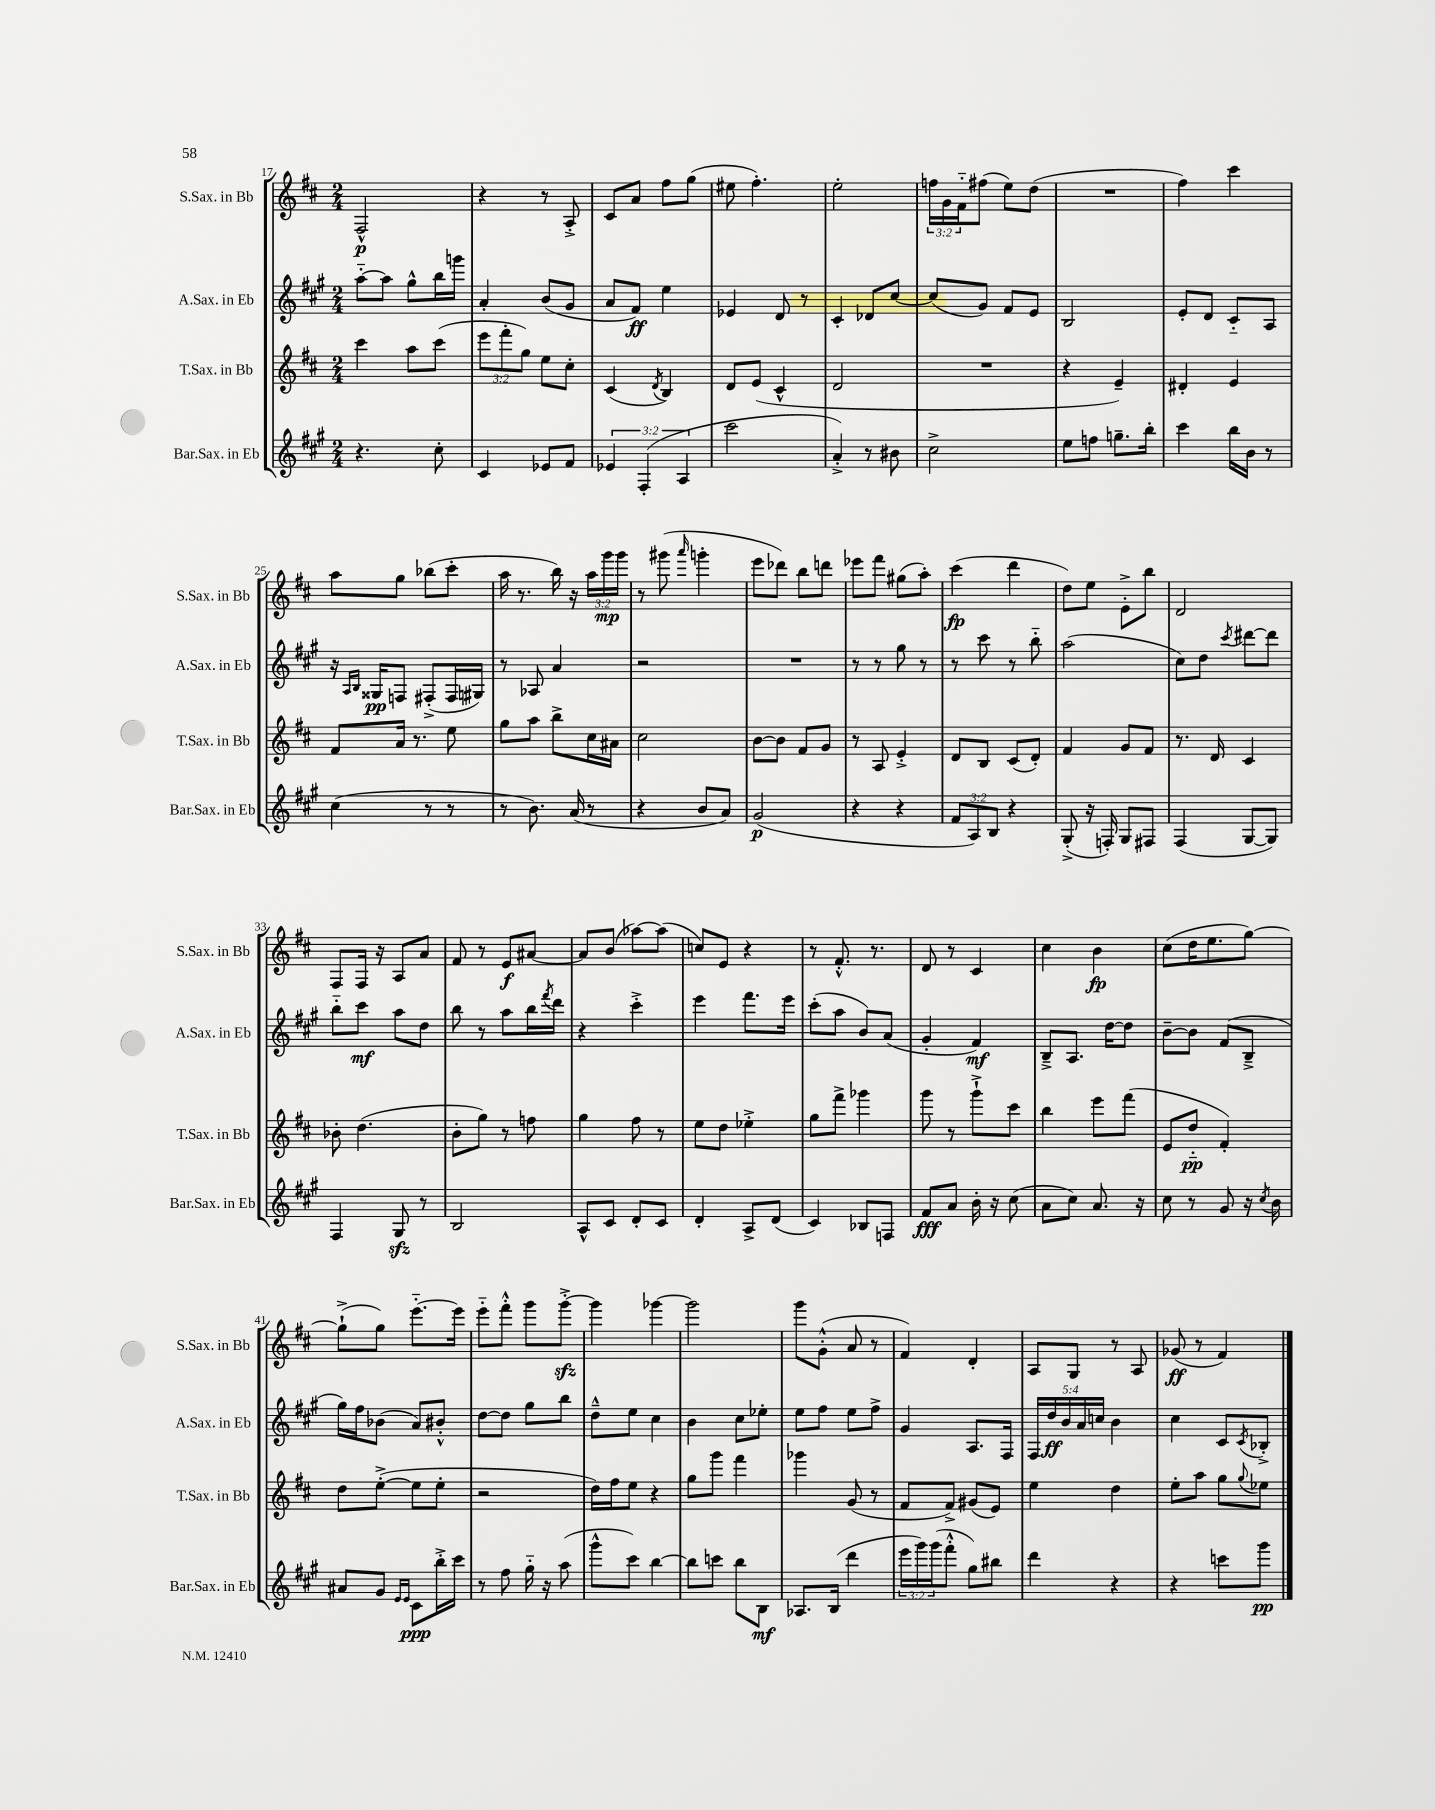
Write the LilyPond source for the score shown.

<<
\new StaffGroup <<
\new Staff = "s0" \with { instrumentName = "S.Sax. in Bb" shortInstrumentName = "S.Sax. in Bb" } {
    \clef treble \key d \major \numericTimeSignature \time 2/4 \override Staff.TupletNumber.text = #tuplet-number::calc-fraction-text
    fis2-^\p |
    r4 r8 a8-.-> |
    cis'8 a'8 fis''8 g''8( |
    eis''8 fis''4.-.) |
    e''2-. |
    \tuplet 3/2 { f''16 g'16 fis'16-_ } fis''8( e''8) d''8( |
    R2 |
    fis''4) cis'''4 |
    a''8 g''8 bes''8( cis'''8-. |
    a''16 r8. b''16) r16 \tuplet 3/2 { a''16 g'''16\mp g'''16 } |
    r8 gis'''8( \grace { a'''16 } g'''4-. |
    e'''8 des'''8) b''8 d'''8 |
    ees'''8 fis'''8 gis''8( a''8-.) |
    cis'''4\fp( d'''4 |
    d''8) e''8 e'8-.-> b''8 |
    d'2 |
    fis8 fis16 r16 a8 a'8 |
    fis'8 r8 e'8\f ais'8~ |
    ais'8 b'8( aes''8~) aes''8( |
    c''8) e'8 r4 |
    r8 fis'8.-.-^ r8. |
    d'8 r8 cis'4 |
    cis''4 b'4\fp |
    cis''8( d''16 e''8. g''8~) |
    g''8-!->( g''8) e'''8.~-_ e'''16 |
    e'''8-_ fis'''8-.-^ g'''8 g'''8~-.->\sfz |
    g'''4 ges'''4~ |
    ges'''2 |
    g'''8 g'8-.-^( a'8 r8 |
    fis'4) d'4-. |
    a8 g8 r8 a8 |
    ges'8\ff( r8 fis'4) \bar "|." |
}
\new Staff = "s1" \with { instrumentName = "A.Sax. in Eb" shortInstrumentName = "A.Sax. in Eb" } {
    \clef treble \key a \major \numericTimeSignature \time 2/4 \override Staff.TupletNumber.text = #tuplet-number::calc-fraction-text
    a''8~-_ a''8 gis''8-^ b''16 g'''16 |
    a'4-. b'8( gis'8 |
    a'8 fis'8\ff) e''4 |
    ees'4 d'8 r8 |
    cis'4-. des'8 cis''8~ |
    cis''8( gis'8) fis'8 e'8 |
    b2 |
    e'8-. d'8 cis'8-_ a8 |
    r16 \grace { a16 b16 } gisis16\pp f8 fis8-.->( fis16 gis16) |
    r8 aes8 a'4 |
    r2 |
    R2 |
    r8 r8 gis''8 r8 |
    r8 cis'''8 r8 b''8-_ |
    a''2( |
    cis''8) d''8 \acciaccatura { cis'''8 } dis'''8~ dis'''8 |
    b''8-_ cis'''8\mf a''8 d''8 |
    b''8 r8 a''8 b''16 \acciaccatura { fis'''8 } d'''16 |
    r4 cis'''4-.-> |
    e'''4 fis'''8. e'''16 |
    cis'''8-.( a''8 b'8) a'8( |
    gis'4-. fis'4\mf) |
    b8---> a8. d''16~ d''8 |
    b'8~-- b'8 fis'8( b8---> |
    gis''16) fis''16 bes'8( a'8) bis'8-.-^ |
    d''8~ d''8 gis''8 b''8 |
    d''8---^ e''8 cis''4 |
    b'4 cis''8 ees''8-. |
    e''8 fis''8 e''8 fis''8-> |
    gis'4 a8. fis16 |
    \tuplet 5/4 { fis16 d''16\ff b'16 a'16 c''16 } b'4 |
    cis''4 cis'8 \acciaccatura { cis'8 } bes8-.-> \bar "|." |
}
\new Staff = "s2" \with { instrumentName = "T.Sax. in Bb" shortInstrumentName = "T.Sax. in Bb" } {
    \clef treble \key d \major \numericTimeSignature \time 2/4 \override Staff.TupletNumber.text = #tuplet-number::calc-fraction-text
    cis'''4 a''8 cis'''8( |
    \tuplet 3/2 { e'''8 fis'''8-. g''8) } e''8 cis''8-. |
    cis'4( \acciaccatura { d'8 } b4) |
    d'8 e'8( cis'4-^ |
    d'2 |
    R2 |
    r4 e'4--) |
    dis'4-. e'4 |
    fis'8 a'16 r8. e''8 |
    g''8 a''8 b''8-> cis''16 ais'16 |
    cis''2 |
    b'8~ b'8 fis'8 g'8 |
    r8 a8 e'4-.-> |
    d'8 b8 cis'8( d'8-.) |
    fis'4 g'8 fis'8 |
    r8. d'16 cis'4 |
    bes'8-. d''4.( |
    b'8-. g''8) r8 f''8 |
    g''4 fis''8 r8 |
    e''8 d''8 ees''4-.-> |
    g''8 fis'''8-> ges'''4 |
    g'''8 r8 g'''8-!-> cis'''8 |
    b''4 e'''8 fis'''8( |
    e'8 d''8-_\pp fis'4-.) |
    d''8 e''8~-.->( e''8 e''8-. |
    r2 |
    d''16) fis''16 e''8 r4 |
    g''8 g'''8 fis'''4 |
    ges'''4 g'8( r8 |
    fis'8 fis'8->) gis'8( e'8) |
    e''4 d''4 |
    e''8-. a''8 g''8 \appoggiatura { g''8 } ees''8 \bar "|." |
}
\new Staff = "s3" \with { instrumentName = "Bar.Sax. in Eb" shortInstrumentName = "Bar.Sax. in Eb" } {
    \clef treble \key a \major \numericTimeSignature \time 2/4 \override Staff.TupletNumber.text = #tuplet-number::calc-fraction-text
    r4. cis''8-. |
    cis'4 ees'8 fis'8 |
    \tuplet 3/2 { ees'4 fis4-.( a4 } |
    cis'''2 |
    a'4-.->) r8 bis'8 |
    cis''2-> |
    e''8 f''8 g''8.-- b''16-. |
    cis'''4 b''16 b'16 r8 |
    cis''4( r8 r8 |
    r8 b'8.) a'16( r8 |
    r4 b'8 a'8) |
    gis'2\p( |
    r4 r4 |
    \tuplet 3/2 { fis'8 a8) b8 } r4 |
    gis8-.->( r16 f16-.) gis8 fis8 |
    fis4( gis8~ gis8) |
    fis4 gis8\sfz r8 |
    b2 |
    a8-^ cis'8 d'8-. cis'8 |
    d'4-. a8-> d'8( |
    cis'4) bes8 f8 |
    fis'8\fff a'8 b'16-. r16 cis''8( |
    a'8 cis''8) a'8. r16 |
    cis''8 r8 gis'8 r16 \acciaccatura { cis''8 } b'16 |
    ais'8 gis'8 \grace { e'16 e'16 } cis'8\ppp b''16-.-> cis'''16 |
    r8 fis''8 gis''16-_ r16 a''8( |
    gis'''8-^ cis'''8) b''4~ |
    b''8 c'''8 b''8 b8\mf |
    aes8. b16( d'''4 |
    \tuplet 3/2 { e'''16 gis'''16) gis'''16( } fis'''8-.-^ gis''8) bis''8 |
    d'''4 r4 |
    r4 c'''8 gis'''8\pp \bar "|." |
}
>>
>>
\layout { \context { \Score currentBarNumber = #17 } }
